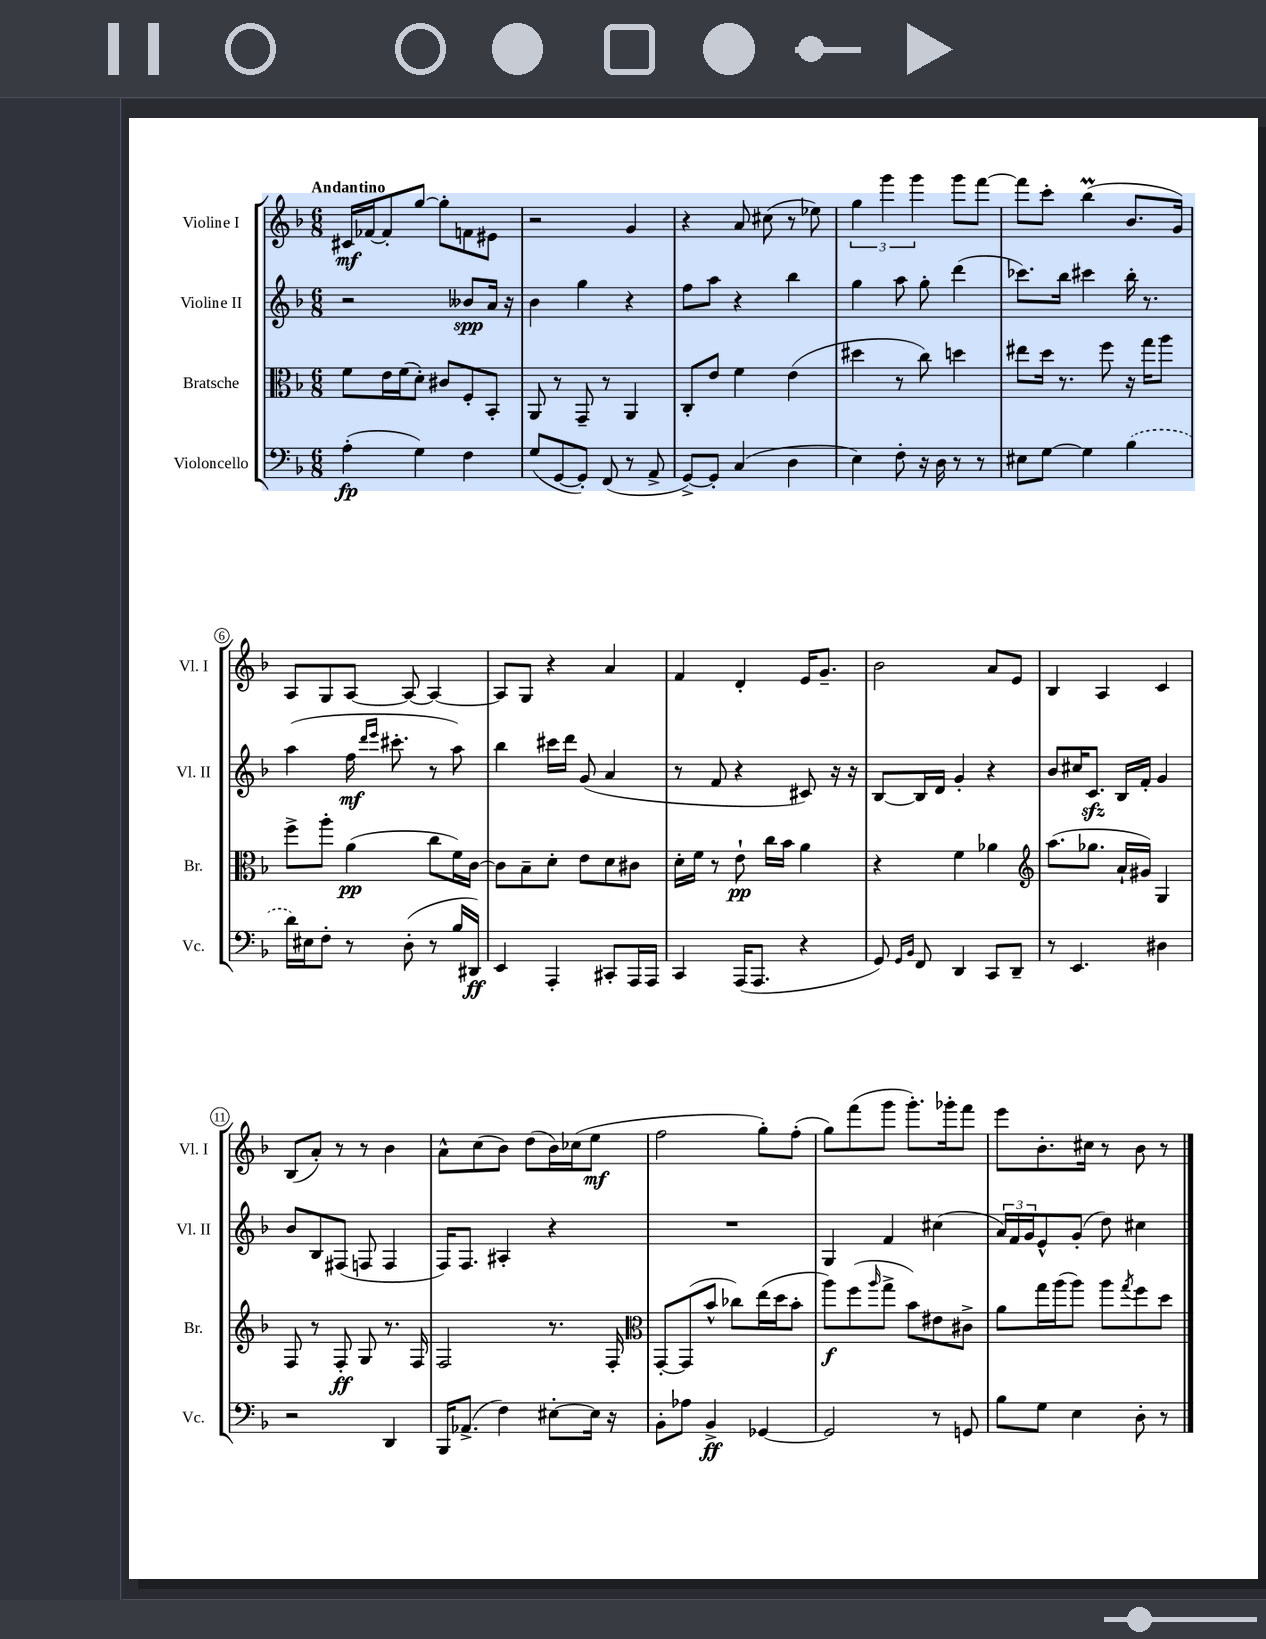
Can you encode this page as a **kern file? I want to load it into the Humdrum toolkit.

**kern	**kern	**kern	**kern
*staff4	*staff3	*staff2	*staff1
*clefF4	*clefC3	*clefG2	*clefG2
*k[b-]	*k[b-]	*k[b-]	*k[b-]
*M6/8	*M6/8	*M6/8	*M6/8
(4A'	8f	2r	16c#
.	.	.	[16f-
.	16e	.	8f-']
.	(16f	.	.
4G)	8d')	.	[8gg
.	8c#	.	8gg']
4F	8F'	8b--	8f
.	8BB-'	16a	8e#
.	.	16r	.
=	=	=	=
(8G	8AA	4b-	2r
[8GG	8r	.	.
8GG'])	8GG~	4gg	.
(8FF	8r	.	.
8r	4AA	4r	4g
8AA^	.	.	.
=	=	=	=
[8GG^)	8C'	8ff	4r
8GG']	8e	8aa	.
(4C	4f	4r	8a
.	.	.	(8cc#
4D	(4e	4bb-	8r
.	.	.	8ee-)
=	=	=	=
4E)	4dd#	4gg	6gg
.	.	.	6ggg
8F'	8r	8aa	.
.	.	.	6ggg
16r	8cc)	8gg'	.
16D	.	.	.
8r	4dd	(4ddd	8ggg
8r	.	.	[8fff
=	=	=	=
8E#	8ee#	8.ccc-)	8fff]
[8G	16dd	.	8ccc'
.	8.r	16bb-	.
4G]	.	4ccc#	(4bb-
.	8ff	.	.
(4B-	16r	16bb-'	8.b-
.	16gg	8.r	.
.	8aa	.	.
.	.	.	16g)
=	=	=	=
16d)	8ff^	(4aa	8A
16E#	.	.	.
8F'	8aa'	.	8G
8r	(4a	16ff	[8A
.	.	16qqddd	.
.	.	16qqeee	.
.	.	8.ccc#'	.
(8D'	.	.	8A_
8r	8cc	8r	4A_
16B-	16f)	8aa)	.
16DD#)	[16c	.	.
=	=	=	=
4EE	8c]	4bb-	8A]
.	8B-~	.	8G
4AAA'	8d'	16ccc#	4r
.	.	16ddd	.
.	8e	(8g	.
8CC#'	8d	4a	4a
16AAA	8c#	.	.
16AAA	.	.	.
=	=	=	=
4CC	16d'	8r	4f
.	16f	.	.
.	8r	8f	.
(16AAA	8e`	4r	4d'
8.AAA	.	.	.
.	16cc	.	.
.	16b-	.	.
4r	4a	8c#)	16e
.	.	.	8.g~
.	.	16r	.
.	.	16r	.
=	=	=	=
8GG)	4r	[8B-	2b-
16qqGG	.	.	.
16qqBB-	.	.	.
8FF	.	16B-]	.
.	.	16d	.
4DD	4f	4g'	.
8CC	4a-	4r	8a
8DD~	.	.	8e
=	=	=	=
*	*clefG2	*	*
8r	(8.aa	8b-	4B-
4.EE	.	16cc#	.
.	8.gg-	8.c	.
.	.	.	4A
.	16a`	16B-	.
.	16g#)	16f'	.
4D#	4G	4g	4c
=	=	=	=
2r	8F	8b-	(8B-
.	8r	8B-	8a')
.	8F'	(8F#	8r
.	8G	8F	8r
4DD	8.r	4F	4b-
.	16F	.	.
=	=	=	=
16BBB-	2F	16F)	8a^^
(8.AA-^	.	8.F	.
.	.	.	(8cc
4F)	.	4A#'	8b-)
.	.	.	(8dd
[8E#'	8.r	4r	16b-)
.	.	.	(16cc-
16E#]	.	.	8ee
16r	16F'	.	.
=	=	=	=
*	*clefC3	*	*
8BB-'	[8GG'	2.r	2ff
8A-	(8GG]	.	.
4BB-^	8b-^^	.	.
.	8cc-)	.	.
[4GG-	(16ee	.	8gg')
.	16dd	.	.
.	8b-'	.	(8ff'
=	=	=	=
2GG-]	8aa)	4G	8gg)
.	(8ff	.	(8fff
.	16qqaa	.	.
.	8gg^	4f	8ggg
.	8b-)	.	8.ggg')
8r	8e#	(4cc#	.
.	.	.	16ggg-'
8GG	8c#^	.	8fff
=	=	=	=
8B-	8a	24a)	8eee
.	.	24f	.
.	.	24g	.
8G	16gg	8e^^	8.b-'
.	(16aa	.	.
4E	8aa)	(8g'	.
.	.	.	16cc#
.	8aa	8dd)	8r
.	8qgg	.	.
8D'	8ff	4cc#	8b-
8r	8dd	.	8r
==	==	==	==
*-	*-	*-	*-
